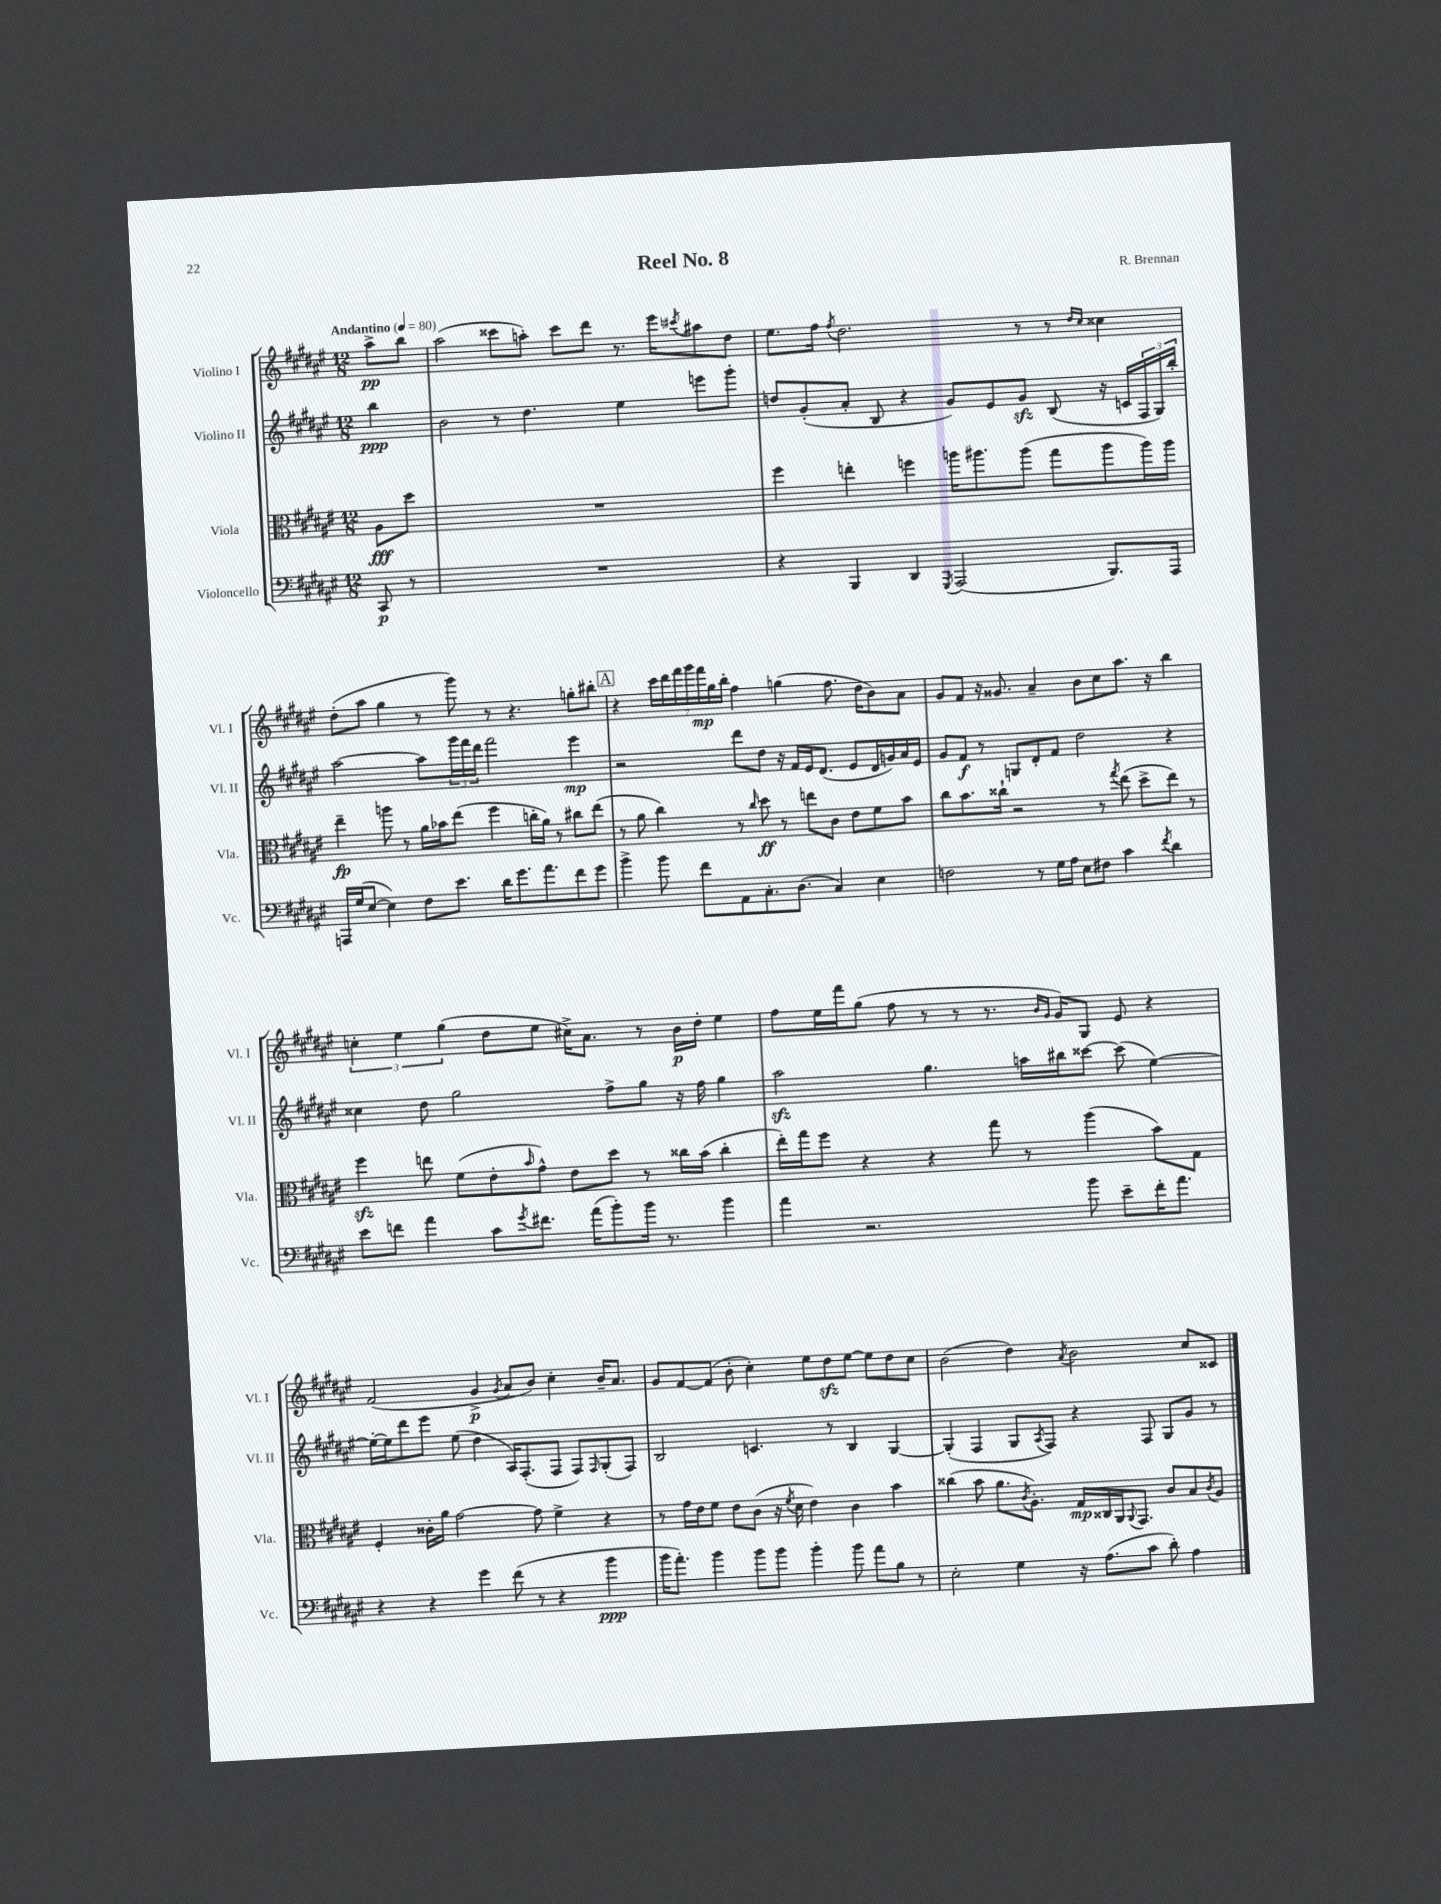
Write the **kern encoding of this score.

**kern	**dynam	**kern	**dynam	**kern	**dynam	**kern	**dynam
*part4	*part4	*part3	*part3	*part2	*part2	*part1	*part1
*staff4	*staff4	*staff3	*staff3	*staff2	*staff2	*staff1	*staff1
*I"Violoncello	*	*I"Viola	*	*I"Violino II	*	*I"Violino I	*
*I'Vc.	*	*I'Vla.	*	*I'Vl. II	*	*I'Vl. I	*
*clefF4	*	*clefC3	*	*clefG2	*	*clefG2	*
*k[f#c#g#d#a#e#]	*	*k[f#c#g#d#a#e#]	*	*k[f#c#g#d#a#e#]	*	*k[f#c#g#d#a#e#]	*
*M12/8	*	*M12/8	*	*M12/8	*	*M12/8	*
*MM80	*	*MM80	*	*MM80	*	*MM80	*
=	=	=	=	=	=	=	=
!	!	!	!	!	!	!LO:TX:a:B:t=Andantino	!
8CC#/	p	8A#\L	fff	4bb\	ppp	8aa#^\L	pp
8r	.	8dd#\J	.	.	.	8bb\J	.
=1	=1	=1	=1	=1	=1	=1	=1
1.r	.	1.r	.	2b\	.	(2aa#\	.
.	.	.	.	8r	.	8ccc##X\L	.
.	.	.	.	4.dd#\	.	8aan'\J)	.
.	.	.	.	.	.	8ccc##\L	.
.	.	.	.	.	.	8ddd#\J	.
.	.	.	.	4ee#\	.	8.r	.
.	.	.	.	.	.	16eee#\KL	.
.	.	.	.	.	.	8qccc#X/	.
.	.	.	.	8eeen\L	.	8aa#X\	.
.	.	.	.	8ggg#'\J	.	8dd#\J	.
=2	=2	=2	=2	=2	=2	=2	=2
4r	.	4ff#\	.	8ddn/L	.	8.ee#\L	.
.	.	.	.	(8g#'/	.	.	.
.	.	.	.	.	.	16ff#\Jk	.
.	.	.	.	.	.	8qff#/	.
4BBB/	.	4een'\	.	8a#'/J	.	2.dd#\	.
.	.	.	.	8B/	.	.	.
4DD#/	.	4ffn\	.	4r	.	.	.
8qGGG#/	.	.	.	.	.	.	.
(2AAA#/	.	16aan\KL	.	8g#/L)	.	.	.
.	.	8.aa#X\	.	.	.	.	.
.	.	.	.	8e#/	.	.	.
.	.	(8aa#\J	.	8g#zz/J	.	8r	.
.	.	8gg#\L	.	(8B/	.	8r	.
.	.	.	.	.	.	16qqdd#/LL	.
.	.	.	.	.	.	16qqcc#/JJ	.
8.BBB/L)	.	8aa#\	.	16r	.	4cc##X\	.
.	.	.	.	16cn/LL	.	.	.
.	.	16aa#\L)	.	24F#/	.	.	.
.	.	.	.	24G#/)	.	.	.
16AAA#/Jk	.	16aa#\JJ	.	.	.	.	.
.	.	.	.	24bb'/JJ	.	.	.
!!LO:LB:g=z
=3	=3	=3	=3	=3	=3	=3	=3
16AAAn/LL	.	4ee#~\	fp	[2aa#\	.	(8dd#'\L	.
(16G#/J	.	.	.	.	.	.	.
[8E#/J	.	.	.	.	.	8aa#\J	.
4E#\])	.	8aan\	.	.	.	4gg#\	.
.	.	8r	.	.	.	.	.
8F#\L	.	16a#\LL	.	8aa#\L]	.	8r	.
.	.	16b-X\J	.	.	.	.	.
8.e#\J	.	(8ee#\J	.	24ggg#\L	.	8ggg#\)	.
.	.	.	.	24fff#\	.	.	.
.	.	.	.	24ddd#\JJ	.	.	.
.	.	4ff#\	.	2fff#\	.	8r	.
16d#\KL	.	.	.	.	.	.	.
8.g#\	.	.	.	.	.	4.r	.
.	.	16ccn'\LL	.	.	.	.	.
8.a#\	.	16a#\JJ)	.	.	.	.	.
.	.	8r	.	.	.	.	.
8f#\	.	8cc#X\L	.	4eee#\	mp	8ggn'\L	.
8g#\J	.	(8ee#\J	.	.	.	8bb#X'\J	.
!!LO:REH:place=s1:t=A
=4	=4	=4	=4	=4	=4	=4	=4
4b^\	.	8r	.	2r	.	4r	.
.	.	8a#\	.	.	.	.	.
8b\	.	4cc#\)	.	.	.	28ccc#\LL	.
.	.	.	.	.	.	28ddd#\	.
.	.	.	.	.	.	28fff#\	.
.	.	.	.	.	.	28ggg#\	.
8f#\L	.	.	.	.	.	.	.
.	.	.	.	.	.	28fff#\	mp
.	.	.	.	.	.	28gg#\	.
.	.	.	.	.	.	28bb'\JJ	.
8AA#\	.	8r	.	8ddd#\L	.	4ff#\	.
.	.	16qqcc#/	.	.	.	.	.
8.C#'\	.	8dd#\	ff	8dd#\J	.	.	.
.	.	8r	.	16r	.	(4ggn\	.
(8.D#\J	.	.	.	16f#/LL	.	.	.
.	.	8een\L	.	16e#/J	.	.	.
.	.	.	.	(8.d#/J	.	.	.
4C#/)	.	8c#\J	.	.	.	8.ff#\	.
.	.	8e#\L	.	8e#/L	.	.	.
.	.	.	.	.	.	16dd#\KL	.
4E#\	.	8f#\	.	16d#/L	.	8b\)	.
.	.	.	.	16gn/)	.	.	.
.	.	8b\J	.	16a#/	.	8a#\J	.
.	.	.	.	16e#/JJ	.	.	.
=5	=5	=5	=5	=5	=5	=5	=5
2Fn\	.	8cc#\L	.	8g#/L	.	8g#/L	.
.	.	8.b\	.	8f#/J	f	8f#/J	.
.	.	.	.	8r	.	16r	.
.	.	16cc##X`\Jk	.	.	.	8.g##X/	.
.	.	2r	.	8Gn/L	.	.	.
8r	.	.	.	8d#'/	.	4a#~/	.
16G#\LL	.	.	.	8f#/J	.	.	.
16A#\JJ	.	.	.	.	.	.	.
8E#\L	.	.	.	2dd#\	.	8b\L	.
8F#X\J	.	8r	.	.	.	8cc#\	.
.	.	8qgg#/	.	.	.	.	.
4c#\	.	(8ee#\	.	.	.	8.aa#\J	.
.	.	8dd#^\L	.	.	.	.	.
.	.	.	.	.	.	16r	.
8qf#/	.	.	.	.	.	.	.
4d#\	.	8ee#\J)	.	4r	.	4bb\	.
.	.	8r	.	.	.	.	.
!!LO:LB:g=z
=6	=6	=6	=6	=6	=6	=6	=6
8e#\L	.	4ff#zz\	.	4cc##X\	.	6ccn'\	.
8fn\J	.	.	.	.	.	.	.
.	.	.	.	.	.	6ee#\	.
4a#\	.	8een\	.	8dd#\	.	.	.
.	.	.	.	.	.	(6gg#\	.
.	.	(8f#\L	.	2gg#\	.	.	.
8c#\L	.	8e#'\	.	.	.	8dd#\L	.
8qg#/	.	16qqb/	.	.	.	.	.
8.f#X\J	.	8g#^^\J)	.	.	.	8ee#\J	.
.	.	8e#\L	.	.	.	16cc#X^\KL)	.
(16a#\KL	.	.	.	.	.	8.a#\J	.
8b'\)	.	8dd#\J	.	8ff#^\L	.	.	.
16b\Jk	.	8r	.	8gg#\J	.	8r	.
8.r	.	.	.	.	.	.	.
.	.	16cc##X\LL	.	16r	.	16b\LL	p
.	.	(16b\JJ	.	16ff#\	.	16dd#'\JJ	.
4b\	.	4cc##'\	.	4gg#\	.	4ee#\	.
=7	=7	=7	=7	=7	=7	=7	=7
4a#\	.	16ee#'\LL)	.	2aa#zz\	.	8ff#\L	.
.	.	16gg#\J	.	.	.	.	.
.	.	8ff#\J	.	.	.	16ee#\L	.
.	.	.	.	.	.	16fff#\J	.
2.r	.	4r	.	.	.	(8gg#\J	.
.	.	.	.	.	.	8ff#\	.
.	.	4r	.	4.gg#\	.	8r	.
.	.	.	.	.	.	8r	.
.	.	8gg#\	.	.	.	8.r	.
.	.	8r	.	16aan\LL	.	.	.
.	.	.	.	.	.	16qqb/LL	.
.	.	.	.	.	.	16qqg#/JJ	.
.	.	.	.	16bb#X\J	.	16g#/KL)	.
8b\	.	(4aa#\	.	[8ccc##X\J	.	8G#/J	.
8e#~\L	.	.	.	(8ccc##\]	.	8e#/	.
16f#'\K	.	8b\L)	.	[4ee#\)	.	4r	.
8.a#\J	.	.	.	.	.	.	.
.	.	8G#\J	.	.	.	.	.
!!LO:LB:g=z
=8	=8	=8	=8	=8	=8	=8	=8
4r	.	4F#'/	.	16ee#'\LL_	.	(2f#/	.
.	.	.	.	16ee#\J]	.	.	.
.	.	.	.	8ddd#\	.	.	.
4r	.	16c##X'\LL	.	8eee#\J	.	.	.
.	.	16a#\JJ	.	.	.	.	.
.	.	[2g#\	.	(8ee#\	.	.	.
4g#\	.	.	.	4dd#\	.	4g#^/	p
.	.	.	.	.	.	8qg#/	.
(8f#\	.	.	.	16A#/KL)	.	8a#/L	.
.	.	.	.	(8.F#'/	.	.	.
8r	.	8g#\]	.	.	.	8b/J)	.
4r	.	4f#^\	.	8F#/J	.	4cc#'\	.
.	.	.	.	8F#/L)	.	.	.
.	.	.	.	16qqF#/	.	.	.
4b\	ppp	4r	.	(8G#'/	.	16b~/KL	.
.	.	.	.	.	.	8.a#/J	.
.	.	.	.	8F#/J)	.	.	.
=9	=9	=9	=9	=9	=9	=9	=9
16b\KL	.	8r	.	2B/	.	8g#/L	.
8.a#'\J)	.	.	.	.	.	.	.
.	.	16g#\LL	.	.	.	[8f#/	.
.	.	16e#\J	.	.	.	.	.
4b\	.	8f#\J	.	.	.	(8f#/J]	.
.	.	8e#\L	.	.	.	8b'\	.
8b\L	.	(8c#\J	.	4.cn/	.	4cc#'\)	.
8b\J	.	16r	.	.	.	.	.
.	.	8qf#/	.	.	.	.	.
.	.	16d#\	.	.	.	.	.
4b'\	.	4e#\)	.	.	.	8ee#\L	.
.	.	.	.	8r	.	8dd#zz\	.
8b\	.	4c#\	.	4B/	.	[8ee#\J	.
8a#\L	.	.	.	.	.	8ee#\L]	.
8B\J	.	4b\	.	[4G#/	.	8dd#\	.
8r	.	.	.	.	.	8cc#\J	.
=10	=10	=10	=10	=10	=10	=10	=10
2E#'\	.	(4cc##X\	.	(4G#'/]	.	(2b\	.
.	.	8b\	.	4F#/	.	.	.
.	.	8.a#\L	.	.	.	.	.
4G#\	.	.	.	8G#/L	.	4dd#\)	.
.	.	8qc#/	.	.	.	.	.
.	.	8.A#'\J)	.	.	.	.	.
.	.	.	.	8qA#/	.	.	.
.	.	.	.	8F#/J)	.	.	.
.	.	.	.	.	.	8qa#/	.
16r	.	16G#/LL	mp	4r	.	2b\	.
(8.A#\L	.	16C##X/	.	.	.	.	.
.	.	16AA#/J	.	.	.	.	.
.	.	8qqAA#/	.	.	.	.	.
.	.	8.GG#/J	.	.	.	.	.
8c#\J	.	.	.	8F#/	.	.	.
8d#'\)	.	8c#/L	.	8G#/L	.	.	.
4A#\	.	8B/	.	8g#/J	.	8cc#/L	.
.	.	8qc#/	.	.	.	.	.
.	.	8A#/J	.	8r	.	8c##X/J	.
==	==	==	==	==	==	==	==
*-	*-	*-	*-	*-	*-	*-	*-
